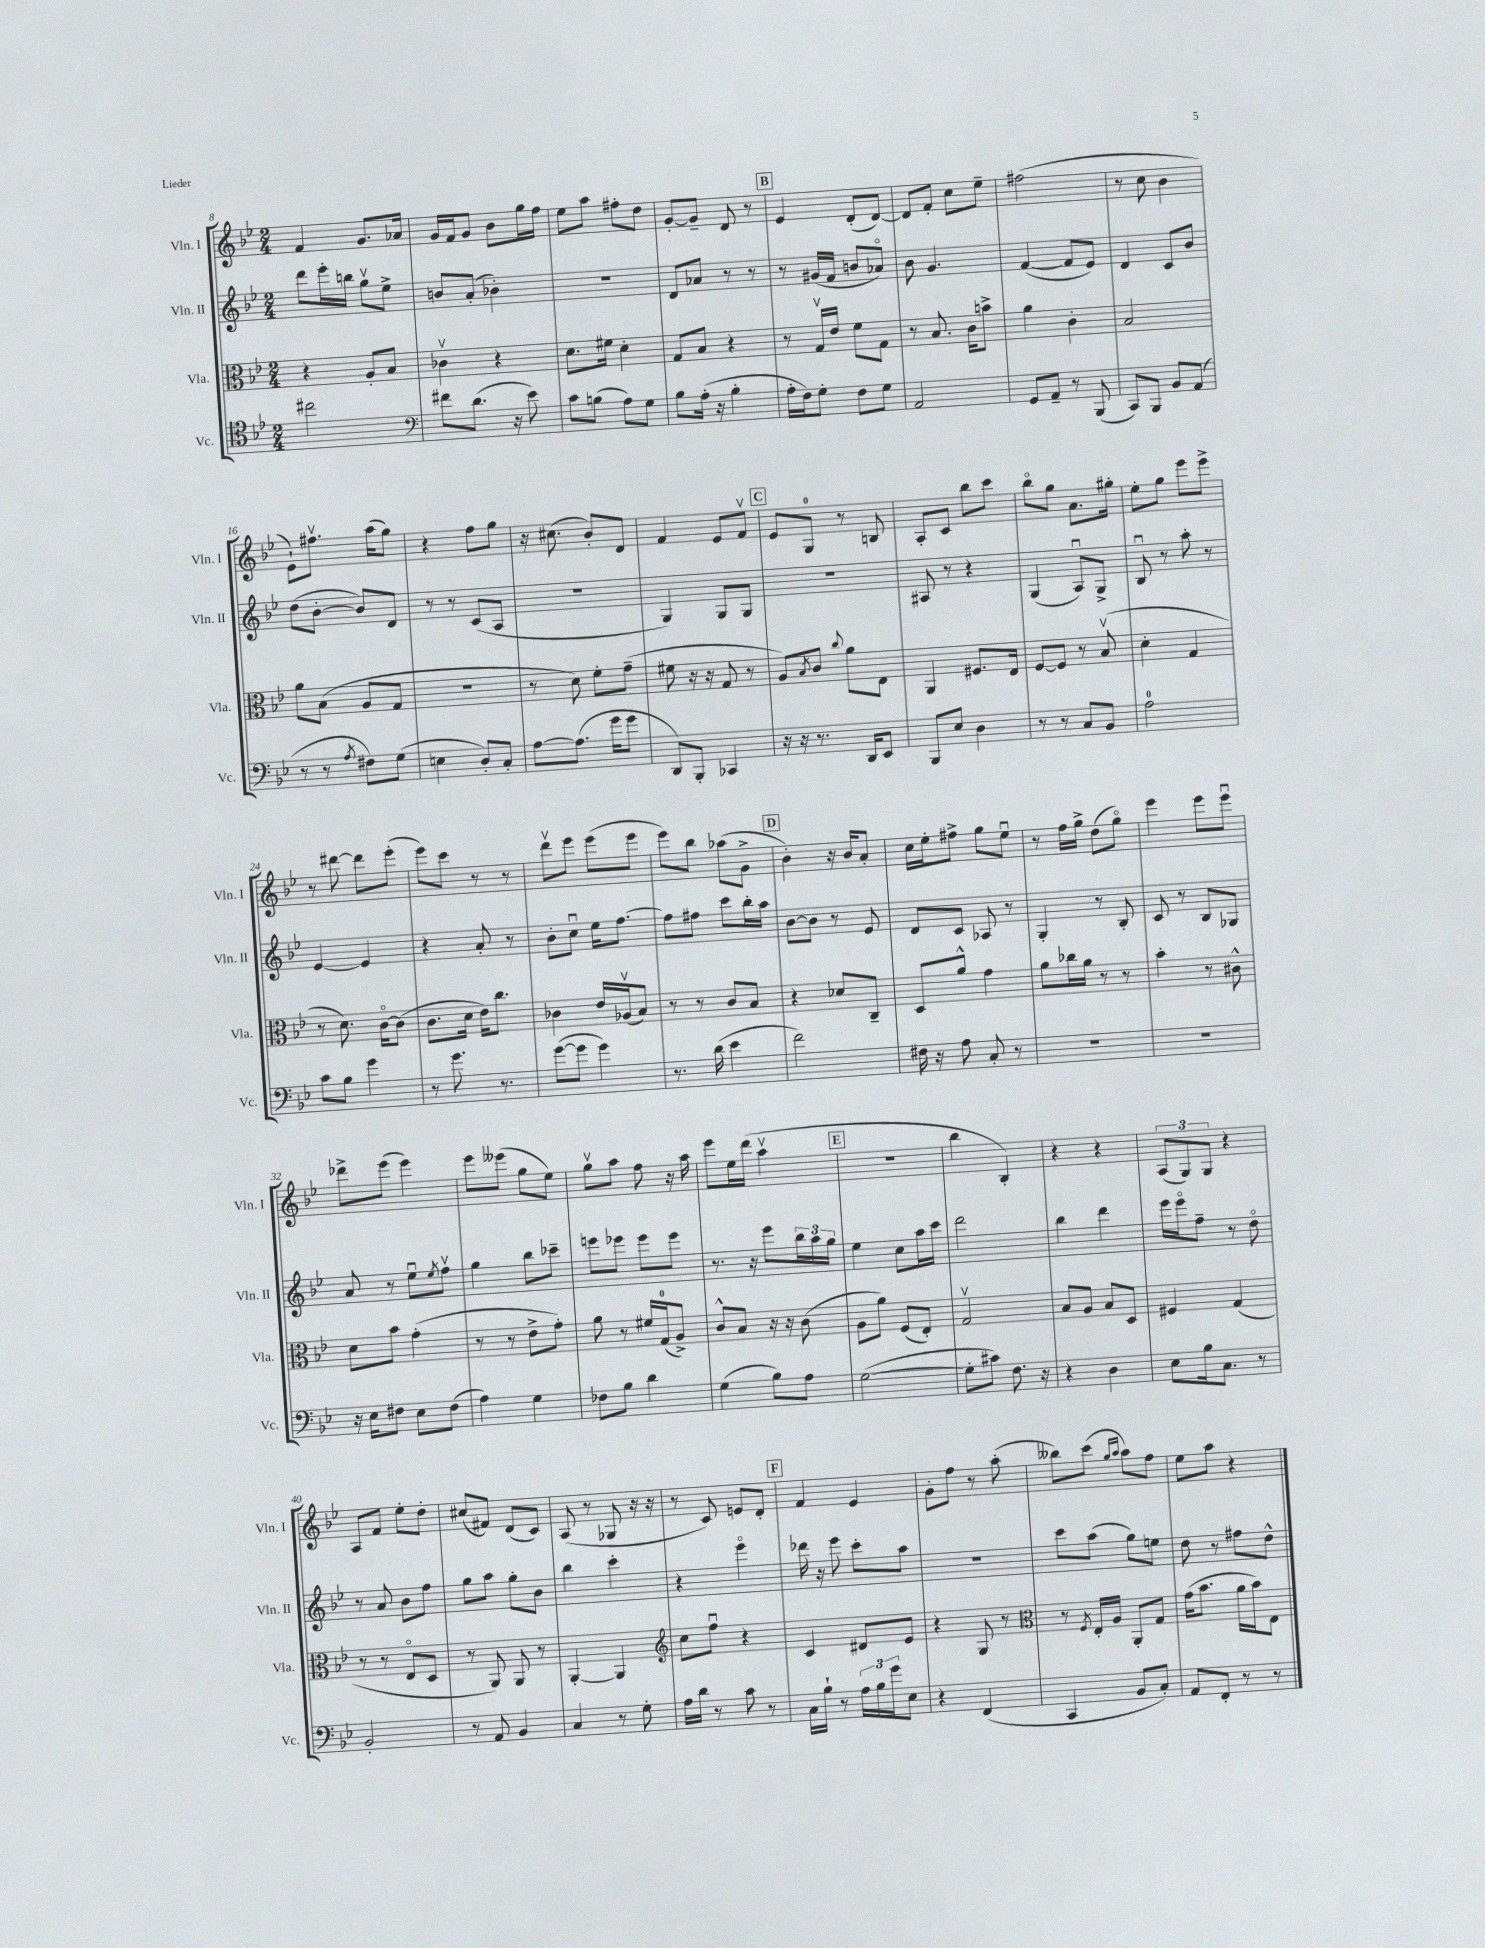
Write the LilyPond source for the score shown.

<<
\new StaffGroup <<
\new Staff = "s0" \with { instrumentName = "Vln. I" shortInstrumentName = "Vln. I" } {
    \clef treble \key bes \major \numericTimeSignature \time 2/4
    f'4 g'8. aes'16 |
    g'16 f'16 g'8 bes'8 g''16 f''16 |
    ees''8 a''8 fis''8-. d''8 |
    g'8~-. g'8-- d'8 r8 |
    \mark \markup { \box "B" } ees'4 d'8-.( d'8~) |
    d'8 f'8-. c''8 ees''8-- |
    fis''2( |
    r8 c''8 bes'4 |
    ees'8-!) fis''8.\upbow a''16( g''8) |
    r4 f''8 g''8 |
    r16 cis''8.( bes'8-.) d'8 |
    f'4 ees'8 f'8\upbow |
    \mark \markup { \box "C" } ees'8 g8-0 r8 b8 |
    a8-. c'8 bes''8 c'''8 |
    bes''8\flageolet g''8 a'8. gis''16-. |
    ees''8-. g''8 ees'''8 ees'''8-> |
    r8 dis'''8~ dis'''8 ees'''8-.( |
    ees'''8) c'''8 r8 r8 |
    d'''8\upbow ees'''8 ees'''8( ees'''8 |
    ees'''8) bes''8 aes''8( g'8-> |
    \mark \markup { \box "D" } bes'4-.) r16 bes'16 a'8-. |
    c''16 ees''16-. fis''8-> g''8 ees''8\downbow |
    r8 f''16 g''16-> d''8( g''8\flageolet) |
    ees'''4 ees'''8 ees'''8\downbow |
    des'''8-> ees'''8( ees'''4) |
    ees'''8 eeses'''8( g''8 ees''8) |
    g''8\upbow a''8 f''8 r16 a''16 |
    ees'''8 ees''16 d'''16( a''4\upbow |
    \mark \markup { \box "E" } r2 |
    bes''4 bes4-.) |
    r4 r4 |
    \tuplet 3/2 { a8( g8) g8 } r4 |
    a8 f'8 ees''8-. d''8-. |
    cis''8( fis'8) d'8( c'8) |
    a8( r8 ges8 r16 r16 |
    r8 c'8) e'8 d'8-. |
    \mark \markup { \box "F" } f'4 ees'4 |
    g'8-. f''8 r8 a''8-.( |
    beses''8) c'''8( \grace { g''16 a''16 } a''8) f''8 |
    ees''8 a''8 r4 \bar "|." |
}
\new Staff = "s1" \with { instrumentName = "Vln. II" shortInstrumentName = "Vln. II" } {
    \clef treble \key bes \major \numericTimeSignature \time 2/4
    d'''8 ees'''16-. b''16 g''8\upbow ees''8-> |
    b'8 a'8-.( bes'4-.) |
    R2 |
    d'8 aes'8 r8 r8 |
    \mark \markup { \box "B" } r8 gis'16( f'16 b'8 aes'8\flageolet) |
    bes'8 g'4. |
    f'4~( f'8 ees'8) |
    d'4 c'8 bes'8 |
    d''8( bes'8~-. bes'8) d'8 |
    r8 r8 c'8( a8 |
    r2 |
    g4) g8 g8 |
    \mark \markup { \box "C" } r2 |
    ais8 r8 r4 |
    g4( a8\downbow) g8-> |
    bes8\downbow r8 a''8-. r8 |
    ees'4~ ees'4 |
    r4 a'8-. r8 |
    bes'8-. c''8\downbow ees''16 f''8.~ |
    f''8 fis''8 c'''8 bes''16-. a''16 |
    \mark \markup { \box "D" } bes'8~ bes'8 r8 ees'8 |
    d'8 c'8 aes8 r8 |
    g4-. r8 bes8-. |
    c'8 r8 bes8 ges8 |
    a'8 r8 ees''8\downbow \acciaccatura { ees''8 } f''8\upbow |
    g''4 bes''8 ces'''8-- |
    e'''8 ees'''8 ees'''8 ees'''8 |
    r8. r16 ees'''8 \tuplet 3/2 { bes''16 a''16 g''16 } |
    \mark \markup { \box "E" } ees''4 c''8 a''16 c'''16 |
    d'''2 |
    bes''4 d'''4 |
    ees'''16 ees'''16\flageolet f''8-- r8 d''8\flageolet |
    r8 a'8 bes'8 f''8 |
    g''8 a''8 g''8-. bes'8 |
    bes''4 c'''4-. |
    r4 ees'''4\flageolet |
    \mark \markup { \box "F" } des'''16 r16 ees'''8 c'''8-. a''8 |
    r2 |
    c'''8 a''8( g''8) e''8 |
    d''8 r8 fis''8 d''8-^ \bar "|." |
}
\new Staff = "s2" \with { instrumentName = "Vla." shortInstrumentName = "Vla." } {
    \clef alto \key bes \major \numericTimeSignature \time 2/4
    r4 a8-. bes8 |
    ces'4\upbow r4 |
    d'8. fis'16 d'4-. |
    g8 bes8 r4 |
    \mark \markup { \box "B" } r8 g16\upbow ees'16 f'8 g8 |
    r8 bes8. c'16 b'8-> |
    a'4 c'4-. |
    bes2 |
    a'8 bes8( a8 g8 |
    r2 |
    r8 d'8) f'8-. g'8--( |
    fis'8 r16 r16 g8 r8 |
    \mark \markup { \box "C" } a8) \acciaccatura { bes8 } c'8 \appoggiatura { c''8 } a'8 ees8 |
    a,4 fis8. ees16 |
    f8~ f8 r8 bes8\upbow( |
    d'4-. g4 |
    r8 d'8.) c'16~\flageolet c'8( |
    c'8. d'16 ees'16) c''8. |
    ces'4 ees'16 aes16\upbow( bes8) |
    r8 r8 c'8 bes8 |
    \mark \markup { \box "D" } r4 des'8 c8-- |
    d8 a'8-^ g'4 |
    a'8 ces''16 a'16 r8 r8 |
    bes'4-. r8 cis'8-^ |
    d'8 bes'8 g'4-.( |
    r8 r8 ees'8-> g'8-.) |
    a'8 r8 fis'16 g16-0( a8->) |
    c'8-^ bes8 r16 r16 c'8( |
    \mark \markup { \box "E" } a8 a'8) f8( ees8-.) |
    g2\upbow |
    bes8 a8 bes8 d8 |
    fis4 g4( |
    r8 r8 ees8\flageolet d8 |
    r8 a,8) a,8 r8 |
    a,4~-. a,4 |
    \clef treble c''8 f''8\downbow r4 |
    \mark \markup { \box "F" } c'4 dis'8 ees'8 |
    r4 g8 r8 |
    \clef alto r8 \acciaccatura { f8 } ees16-. a16 a,8-. g8 |
    g'16( bes'8. a'16 bes'16) ees8 \bar "|." |
}
\new Staff = "s3" \with { instrumentName = "Vc." shortInstrumentName = "Vc." } {
    \clef tenor \key bes \major \numericTimeSignature \time 2/4
    cis''2 |
    \clef bass fis'8 d'8.( r16 ees'8) |
    c'8 b8( a8) g8 |
    bes8 a16-.( r16 bes4-. |
    \mark \markup { \box "B" } a16-. f16) g8-. f8 g8 |
    a,2 |
    g,8 a,8-- r8 bes,,8( |
    c,8) bes,,8 bes,8 a,8( |
    r8 r8 \acciaccatura { a8 } fis8) g8( |
    e4 d8-.) c8-. |
    a8~ a8.( g'16 g'8 |
    d,8) bes,,8-. ces,4 |
    \mark \markup { \box "C" } r16 r16 r8. d,16 ees,8 |
    bes,,8 ees8 d4 |
    r8 r8 c8 bes,8 |
    a2-0 |
    c'8 bes8 g'4 |
    r8 g'8. r8. |
    g'8~( g'8 g'4) |
    r8. d'16( ees'4 |
    \mark \markup { \box "D" } f'2) |
    fis16 r16 a8 c8-. r8 |
    R2 |
    R2 |
    r16 ees16 fis8 ees8 fis8( |
    a4) g4 |
    fes8 bes8 d'4 |
    g4( bes8) a8 |
    \mark \markup { \box "E" } g2~( |
    g8-. cis'8) f8. r16 |
    r4 d4 |
    ees8 bes16 c8. r8 |
    bes,2-. |
    r8 a,8 bes,4 |
    c4 r8 g8-. |
    a16 d'16 r8 c'8 r8 |
    \mark \markup { \box "F" } c16 bes16-! r8 \tuplet 3/2 { a16 bes16 g'16 } ees8 |
    r4 f,4( |
    c,4 bes,8 c8-.) |
    a,8 f,8-. r8 r8 \bar "|." |
}
>>
>>
\layout { \context { \Score currentBarNumber = #8 } }
